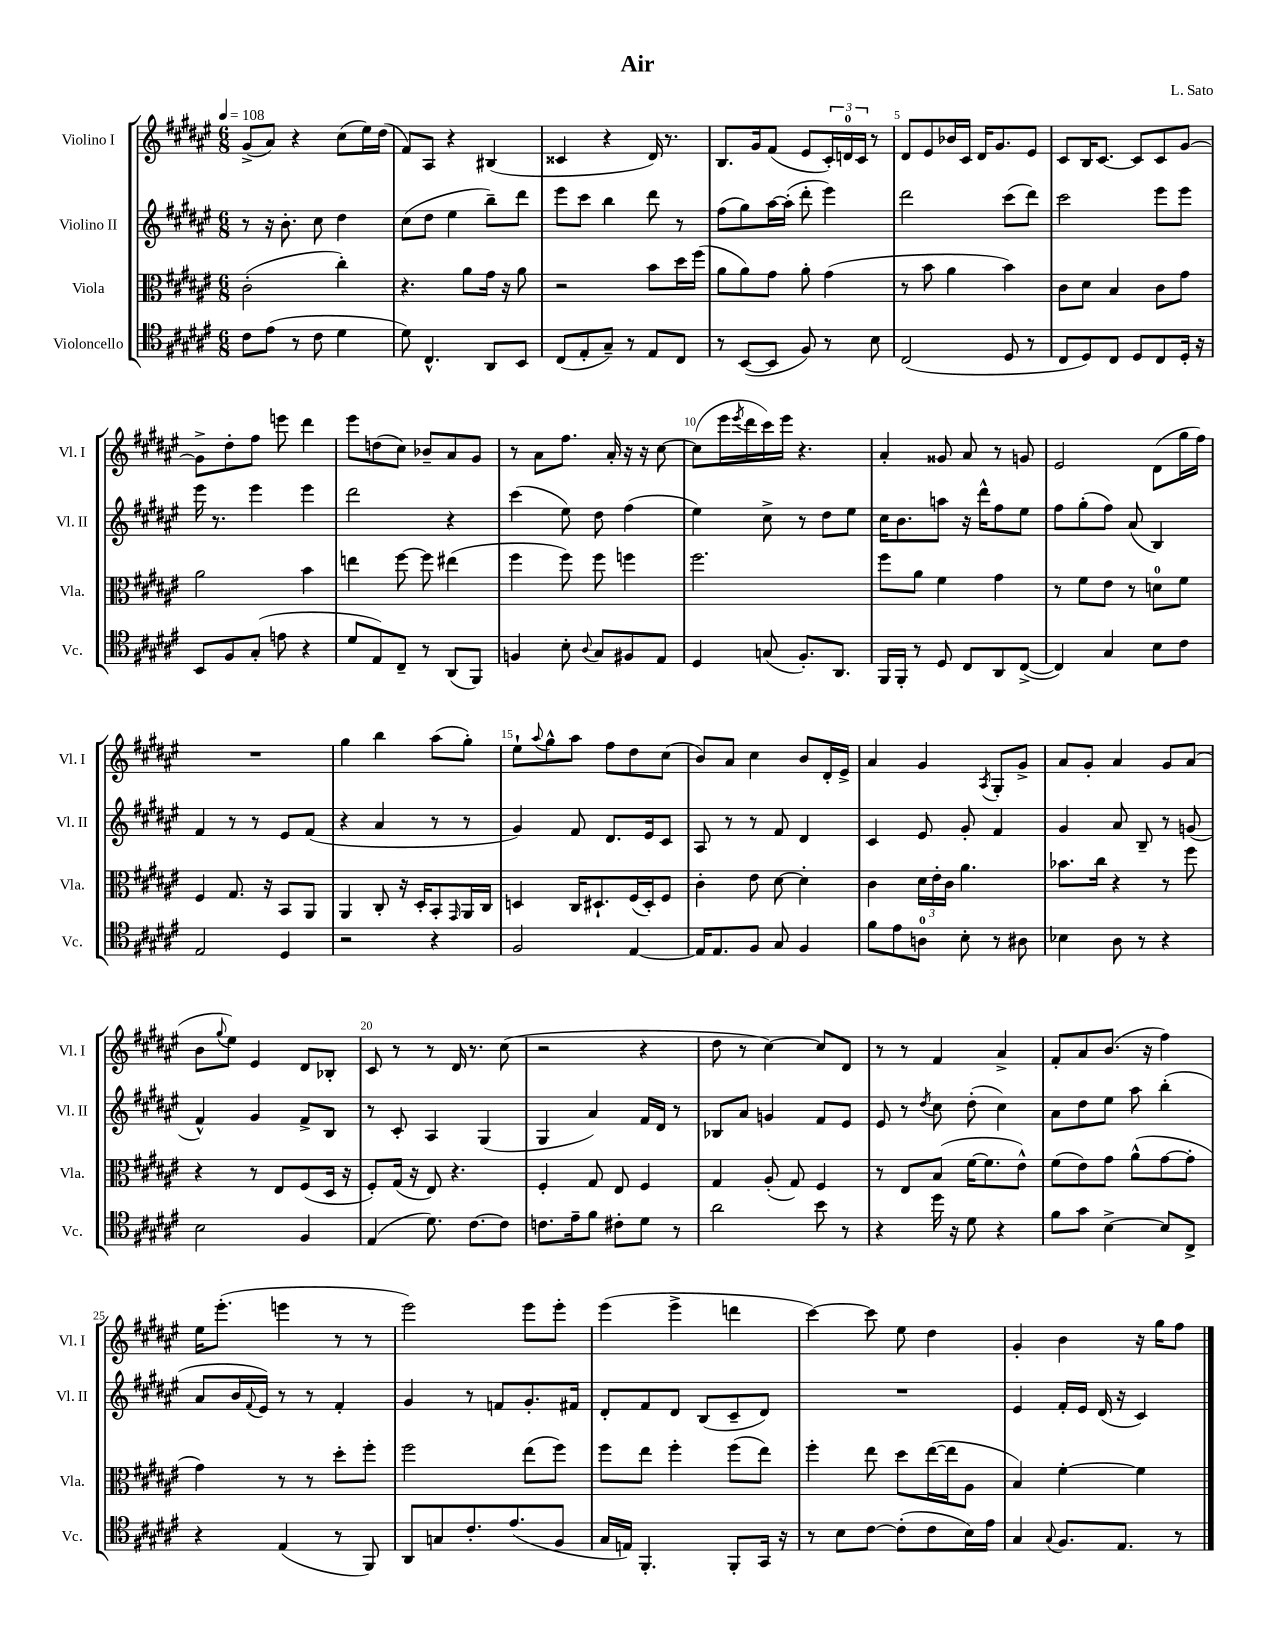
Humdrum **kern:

**kern	**kern	**kern	**kern
*part4	*part3	*part2	*part1
*staff4	*staff3	*staff2	*staff1
*I"Violoncello	*I"Viola	*I"Violino II	*I"Violino I
*I'Vc.	*I'Vla.	*I'Vl. II	*I'Vl. I
*clefC4	*clefC3	*clefG2	*clefG2
*k[f#c#g#d#a#e#]	*k[f#c#g#d#a#e#]	*k[f#c#g#d#a#e#]	*k[f#c#g#d#a#e#]
*M6/8	*M6/8	*M6/8	*M6/8
*MM108	*MM108	*MM108	*MM108
=1	=1	=1	=1
8c#\L	(2c#'\	8r	(8g#^/L
(8e#\J	.	16r	8a#/J)
.	.	8.b'\	.
8r	.	.	4r
8c#\	.	8cc#\	.
4d#\	4cc#'\)	4dd#\	(8cc#\L
.	.	.	16ee#\L)
.	.	.	(16dd#\JJ
=2	=2	=2	=2
8d#\)	4.r	(8cc#\L	8f#/L)
4.C#^^/	.	8dd#\J	8A#/J
.	.	4ee#\	4r
.	8a#\L	.	.
8AA#/L	16g#\Jk	8bb~\L)	(4B#X/
.	16r	.	.
8BB/J	8a#\	8ddd#\J	.
=3	=3	=3	=3
(8C#/L	2r	8eee#\L	4c##X/
8E#'/	.	8ccc#\J	.
8G#~/J)	.	4bb\	4r
8r	.	.	.
8E#/L	8b\L	8ddd#\	16d#/)
.	.	.	8.r
8C#/J	16dd#\L	8r	.
.	(16ff#\JJ	.	.
=4	=4	=4	=4
8r	8a#\L	(8ff#\L	8.B/L
([8BB/L	8a#\)	8gg#\)	.
.	.	.	16g#/k
8BB/J]	8g#\J	[16aa#\L	(8f#/J
.	.	(16aa#'\JJ]	.
8F#/)	8a#'\	8ddd#'\	8e#/L
8r	(4g#\	4eee#\)	24c#'/L)
.	.	.	24dn/
.	.	.	24c#/JJ
8B\	.	.	8r
=5	=5	=5	=5
(2C#/	8r	2ddd#\	8d#/L
.	8b\	.	8e#/
.	4a#\	.	16b-X/L
.	.	.	16c#/JJ
.	.	.	16d#/KL
.	.	.	8.g#/
8D#/	4b\)	(8ccc#\L	.
8r	.	8ddd#\J)	8e#/J
=6	=6	=6	=6
8C#/L	8c#\L	2ccc#\	8c#/L
8D#/)	8d#\J	.	16B/K
.	.	.	[8.c#/J
8C#/J	4B/	.	.
8D#/L	.	.	8c#/L]
8C#/	8c#\L	8eee#\L	8c#/
16D#'/Jk	8g#\J	8eee#\J	[8g#/J
16r	.	.	.
!!LO:LB:g=z
=7	=7	=7	=7
8BB/L	2a#\	16eee#\	8g#^\L]
.	.	8.r	.
8F#/	.	.	8dd#'\
(8G#'/J	.	4eee#\	8ff#\J
8en\	.	.	8eeen\
4r	4b\	4eee#\	4ddd#\
=8	=8	=8	=8
8d#/L	4een\	2ddd#\	8eee#\L
8E#/)	.	.	(8ddn\
8C#~/J	[8ff#\	.	8cc#\J)
8r	8ff#\]	.	8b-X~/L
(8AA#/L	(4ee#X\	4r	8a#/
8FF#/J)	.	.	8g#/J
=9	=9	=9	=9
4Fn/	4ff#\	(4ccc#\	8r
.	.	.	8a#\L
8B'\	8ff#\)	8ee#\)	8.ff#\J
8qqA#/	.	.	.
8G#/L	8ff#\	8dd#\	.
.	.	.	16a#'/
8F#X/	4ffn\	(4ff#\	16r
.	.	.	16r
8E#/J	.	.	[8cc#\
=10	=10	=10	=10
4D#/	2.ff#\	4ee#\)	(8cc#\L]
.	.	.	16eee#\L
.	.	.	8qeee#/
.	.	.	16ddd#\
(8Gn/	.	8cc#^\	16ccc#\)
.	.	.	16eee#\JJ
8.F#'/L)	.	8r	4.r
.	.	8dd#\L	.
8.AA#/J	.	.	.
.	.	8ee#\J	.
=11	=11	=11	=11
16FF#/LL	8ff#\L	16cc#\KL	4a#'/
16FF#'/JJ	.	8.b\	.
8r	8a#\J	.	.
8D#/	4f#\	8aan\J	8g##X/
8C#/L	.	16r	8a#/
.	.	16ddd#^^\KL	.
8AA#/	4g#\	8ff#\	8r
([8C#^/J	.	8ee#\J	8gn/
=12	=12	=12	=12
4C#/])	8r	8ff#\L	2e#/
.	8f#\L	(8gg#'\	.
4G#/	8e#\J	8ff#\J)	.
.	8r	(8a#/	.
8B\L	8dn\L	4B/)	(8d#\L
8c#\J	8f#\J	.	16gg#\L
.	.	.	16ff#\JJ)
!!LO:LB:g=z
=13	=13	=13	=13
2E#/	4F#/	4f#/	2.r
.	8.G#/	8r	.
.	.	8r	.
.	16r	.	.
4D#/	8BB/L	8e#/L	.
.	8AA#/J	(8f#/J	.
=14	=14	=14	=14
2r	4AA#/	4r	4gg#\
.	8C#'/	4a#/	4bb\
.	16r	.	.
.	16D#'/KL	.	.
4r	8BB'/	8r	(8aa#\L
.	16qqGG#/	.	.
.	16AA#/L	8r	8gg#'\J)
.	16C#/JJ	.	.
=15	=15	=15	=15
2F#/	4Dn/	4g#/)	8ee#`\L
.	.	.	8qqaa#/
.	.	.	8gg#^^\
.	16C#/KL	8f#/	8aa#\J
.	8.D#X`/	.	.
.	.	8.d#/L	8ff#\L
[4E#/	(16F#/L	.	8dd#\
.	16D#'/J)	16e#/k	.
.	8F#/J	8c#/J	(8cc#\J
=16	=16	=16	=16
16E#/KL]	4c#'\	8A#/	8b/L)
8.E#/	.	.	.
.	.	8r	8a#/J
8F#/J	8e#\	8r	4cc#\
8G#/	[8d#\	8f#/	.
4F#/	4d#'\]	4d#/	8b/L
.	.	.	16d#'/L
.	.	.	16e#^/JJ
=17	=17	=17	=17
8f#\L	4c#\	4c#/	4a#/
8e#\	.	.	.
8An\J	24d#\LL	8e#/	4g#/
.	24e#'\	.	.
.	24c#\JJ	.	.
8B'\	4.a#\	8g#'/	.
.	.	.	8qA#/
8r	.	4f#/	8G#'/L
8A#X\	.	.	8g#^/J
=18	=18	=18	=18
4B-X\	8.b-X\L	4g#/	8a#/L
.	.	.	8g#'/J
.	16cc#\Jk	.	.
8A#\	4r	8a#/	4a#/
8r	.	8B~/	.
4r	8r	8r	8g#/L
.	8ff#\	(8gn/	(8a#/J
!!LO:LB:g=z
=19	=19	=19	=19
2B\	4r	4f#^^/)	8b\L
.	.	.	8qqgg#/
.	.	.	8ee#\J)
.	8r	4g#/	4e#/
.	8E#/L	.	.
4F#/	(8F#/	8f#^/L	8d#/L
.	16D#/Jk	8B/J	8B-X'/J
.	16r	.	.
=20	=20	=20	=20
(4E#/	8F#'/L)	8r	8c#/
.	(16G#/Jk	8c#'/	8r
.	16r	.	.
8.d#\)	8E#/)	4A#/	8r
.	4.r	.	16d#/
[8.c#\L	.	.	8.r
.	.	(4G#/	.
8c#\J]	.	.	(8cc#\
=21	=21	=21	=21
8.cn\L	4F#'/	4G#/	2r
16e#~\k	.	.	.
8f#\J	8G#/	4a#/)	.
8c#X'\L	8E#/	.	.
8d#\J	4F#/	16f#/LL	4r
.	.	16d#/JJ	.
8r	.	8r	.
=22	=22	=22	=22
2a#\	4G#/	8B-X/L	8dd#\
.	.	8a#/J	8r
.	(8A#'/	4gn/	[4cc#\)
.	8G#/)	.	.
8b\	4F#/	8f#/L	8cc#/L]
8r	.	8e#/J	8d#/J
=23	=23	=23	=23
4r	8r	8e#/	8r
.	8E#/L	8r	8r
.	.	8qdd#/	.
16dd#\	(8B/J	8cc#\	4f#/
16r	.	.	.
8d#\	[16f#\KL	(8dd#'\	.
.	8.f#\]	.	.
4r	.	4cc#\)	4a#^/
.	8e#^^\J)	.	.
=24	=24	=24	=24
8f#\L	(8f#\L	8a#\L	8f#'/L
8g#\J	8e#\)	8dd#\	8a#/
[4B^\	8g#\J	8ee#\J	(8.b/J
.	(8a#^^\L	8aa#\	.
.	.	.	16r
8B/L]	[8g#\	(4bb'\	4ff#\)
8C#^/J	8g#'\J]	.	.
!!LO:LB:g=z
=25	=25	=25	=25
4r	4g#\)	8a#/L	16ee#\KL
.	.	.	(8.eee#'\J
.	.	16b/L	.
.	.	8qqf#/	.
.	.	16e#/JJ)	.
(4E#/	8r	8r	4eeen\
.	8r	8r	.
8r	8dd#'\L	4f#'/	8r
8FF#/)	8ff#'\J	.	8r
=26	=26	=26	=26
8AA#/L	2ff#\	4g#/	2eee#\)
8Gn/	.	.	.
8.c#'/	.	8r	.
.	.	8fn/L	.
(8.e#/	.	.	.
.	(8ee#\L	8.g#'/	8eee#\L
8F#/J	8ff#\J)	.	8eee#'\J
.	.	16f#X/Jk	.
=27	=27	=27	=27
16G#/LL	8ff#\L	8d#'/L	(4eee#\
16En/JJ)	.	.	.
4.FF#'/	8ee#\J	8f#/	.
.	4ff#'\	8d#/J	4eee#^\
.	.	(8B/L	.
8FF#'/L	(8ff#\L	8c#~/	4dddn\
16GG#/Jk	8ee#\J)	8d#/J)	.
16r	.	.	.
=28	=28	=28	=28
8r	4ff#'\	2.r	[4ccc#\)
8B\L	.	.	.
[8c#\J	8ee#\	.	8ccc#\]
(8c#'\L]	8dd#\L	.	8ee#\
8c#\	([16ee#\L	.	4dd#\
.	16ee#\J]	.	.
16B\L)	8A#\J	.	.
16e#\JJ	.	.	.
=29	=29	=29	=29
4G#/	4B/)	4e#/	4g#'/
8qqG#/	.	.	.
8.F#/L	[4f#'\	16f#'/LL	4b\
.	.	16e#/JJ	.
.	.	(16d#/	.
8.E#/J	.	16r	.
.	4f#\]	4c#/)	16r
.	.	.	16gg#\KL
8r	.	.	8ff#\J
==	==	==	==
*-	*-	*-	*-
